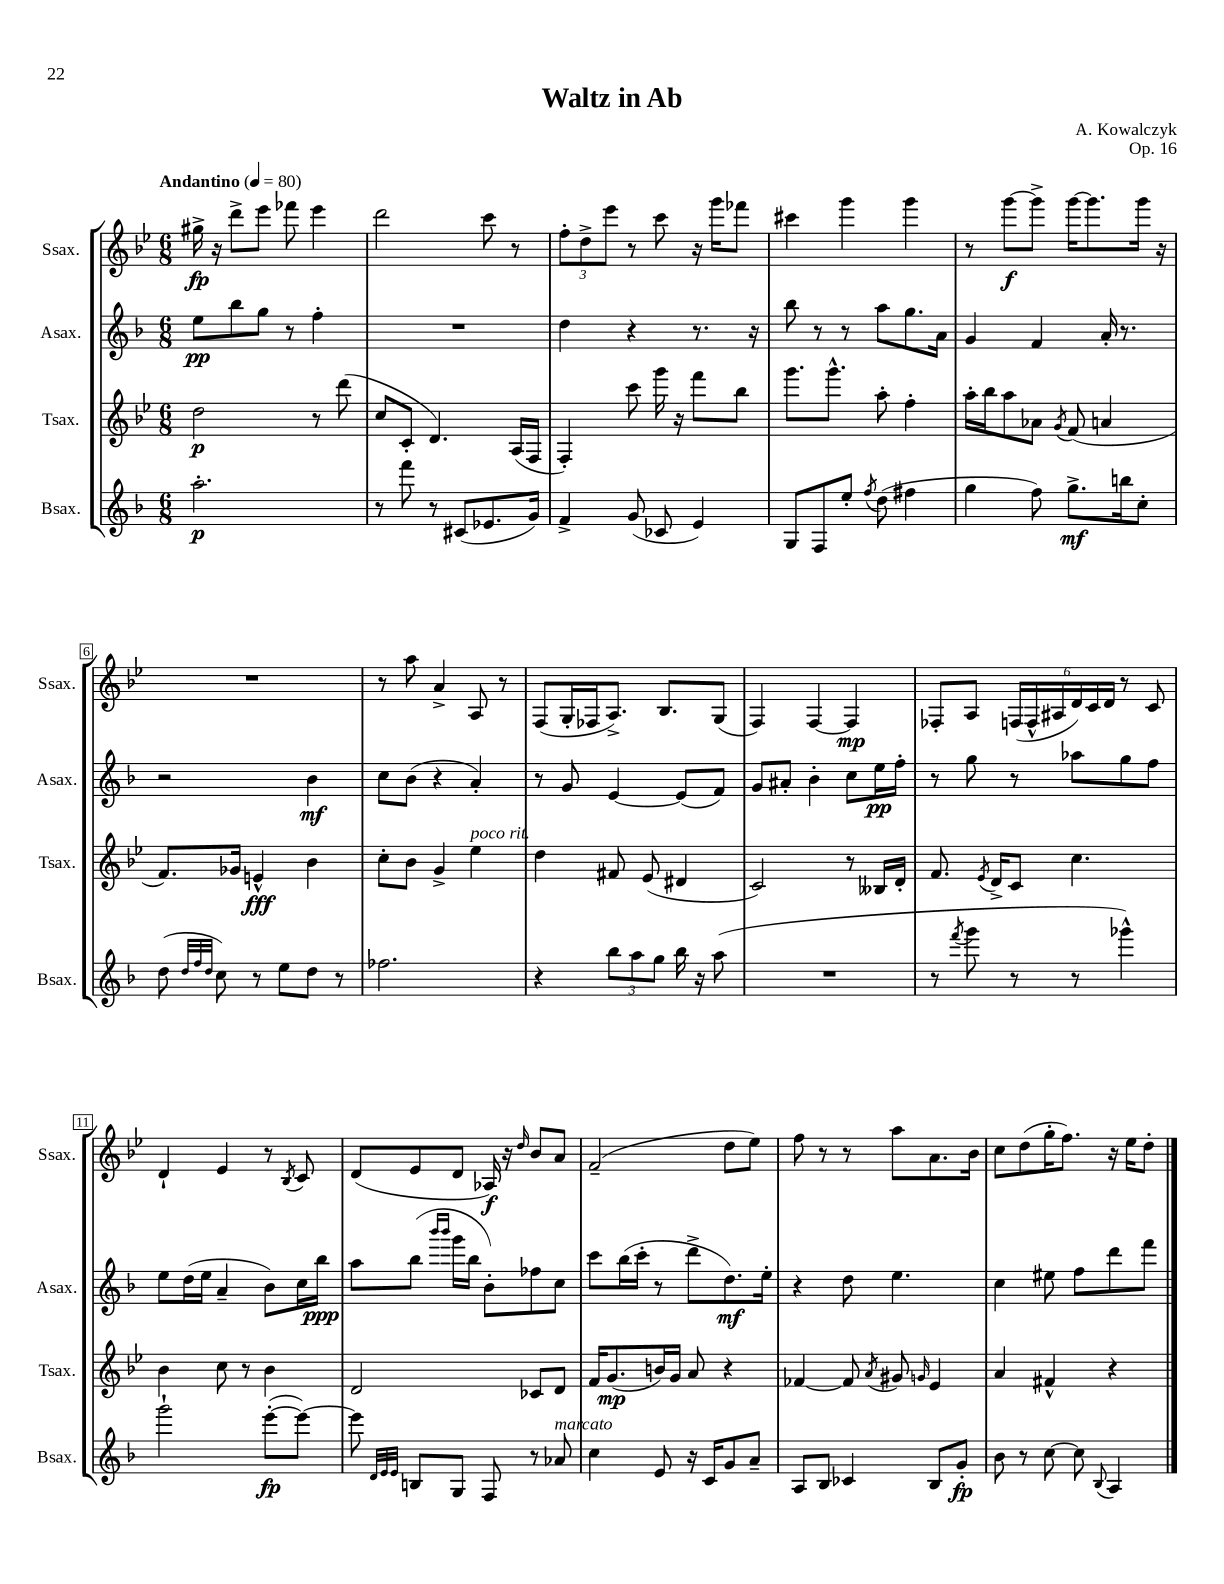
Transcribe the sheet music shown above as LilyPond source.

\header { title = "Waltz in Ab" composer = "A. Kowalczyk" opus = "Op. 16" }
<<
\new StaffGroup <<
\new Staff = "s0" \with { instrumentName = "Ssax." shortInstrumentName = "Ssax." } {
    \clef treble \key bes \major \numericTimeSignature \time 6/8 \tempo "Andantino" 4 = 80
    \autoBeamOff gis''16->\fp r16 d'''8[-> ees'''8] fes'''8 ees'''4 |
    d'''2 c'''8 r8 |
    \tuplet 3/2 { f''8[-. d''8-> ees'''8] } r8 c'''8 r16 g'''16[ fes'''8] |
    cis'''4 g'''4 g'''4 |
    r8 g'''8[~\f g'''8]-> g'''16[~ g'''8. g'''16] r16 |
    R2. |
    r8 a''8 a'4-> a8 r8 |
    f8[( g16-. fes16 a8.]->) bes8.[ g8]( |
    f4) f4~ f4\mp |
    fes8[-. a8] \tuplet 6/4 { f16[( f16-^ ais16 d'16) c'16 d'16] } r8 c'8 |
    d'4-! ees'4 r8 \acciaccatura { bes8 } c'8 |
    d'8[( ees'8 d'8] aes16\f) r16 \grace { d''16 } bes'8[ a'8] |
    f'2--( d''8[ ees''8]) |
    f''8 r8 r8 a''8[ a'8. bes'16] |
    c''8[ d''8( g''16-. f''8.]) r16 ees''16[ d''8]-. \bar "|." |
}
\new Staff = "s1" \with { instrumentName = "Asax." shortInstrumentName = "Asax." } {
    \clef treble \key f \major \numericTimeSignature \time 6/8
    \autoBeamOff e''8[\pp bes''8 g''8] r8 f''4-. |
    R2. |
    d''4 r4 r8. r16 |
    bes''8 r8 r8 a''8[ g''8. a'16] |
    g'4 f'4 a'16-. r8. |
    r2 bes'4\mf |
    c''8[ bes'8]( r4 a'4-.) |
    r8 g'8 e'4~ e'8[( f'8]) |
    g'8[ ais'8]-. bes'4-. c''8[ e''16\pp f''16]-. |
    r8 g''8 r8 aes''8[ g''8 f''8] |
    e''8[ d''16( e''16] a'4-- bes'8[) c''16 bes''16]\ppp |
    a''8[ bes''8]( \grace { bes'''16[ bes'''16] } g'''16[ bes''16] bes'8[-.) fes''8 c''8] |
    c'''8[ bes''16( c'''16]-. r8 d'''8[-> d''8.\mf) e''16]-. |
    r4 d''8 e''4. |
    c''4 eis''8 f''8[ d'''8 f'''8] \bar "|." |
}
\new Staff = "s2" \with { instrumentName = "Tsax." shortInstrumentName = "Tsax." } {
    \clef treble \key bes \major \numericTimeSignature \time 6/8
    \autoBeamOff d''2\p r8 d'''8( |
    c''8[ c'8]-. d'4.) a16[( f16] |
    f4-.) c'''8 g'''16 r16 f'''8[ bes''8] |
    g'''8.[ g'''8.]-^ a''8-. f''4-. |
    a''16[-. bes''16 a''8 aes'8] \acciaccatura { g'8 } f'8( a'4 |
    f'8.[) ges'16] e'4-^\fff bes'4 |
    c''8[-. bes'8] g'4-> ees''4^\markup { \italic "poco rit." } |
    d''4 fis'8 ees'8( dis'4 |
    c'2) r8 beses16[ d'16]-. |
    f'8. \acciaccatura { ees'8 } d'16[-> c'8] c''4. |
    bes'4 c''8 r8 bes'4 |
    d'2 ces'8[ d'8] |
    f'16[ g'8.\mp( b'16) g'16] a'8 r4 |
    fes'4~ fes'8 \acciaccatura { a'8 } gis'8 \grace { g'16 } ees'4 |
    a'4 fis'4-^ r4 \bar "|." |
}
\new Staff = "s3" \with { instrumentName = "Bsax." shortInstrumentName = "Bsax." } {
    \clef treble \key f \major \numericTimeSignature \time 6/8
    \autoBeamOff a''2.-.\p |
    r8 f'''8 r8 cis'8[( ees'8. g'16]) |
    f'4-> g'8( ces'8 e'4) |
    g8[ f8 e''8]-. \acciaccatura { f''8 } d''8( fis''4 |
    g''4 f''8) g''8.[->\mf b''16 c''8]-. |
    d''8( \grace { d''32[ f''32 d''32] } c''8) r8 e''8[ d''8] r8 |
    fes''2. |
    r4 \tuplet 3/2 { bes''8[ a''8 g''8] } bes''16 r16 a''8( |
    R2. |
    r8 \acciaccatura { f'''8 } g'''8 r8 r8 ges'''4-^) |
    g'''2-! e'''8[~-.\fp( e'''8]~) |
    e'''8 \grace { d'32[ e'32 e'32] } b8[ g8] f8 r8 aes'8^\markup { \italic "marcato" } |
    c''4 e'8 r16 c'16[ g'8 a'8]-- |
    a8[ bes8] ces'4 bes8[ g'8]-.\fp |
    bes'8 r8 c''8~ c''8 \appoggiatura { bes8 } a4 \bar "|." |
}
>>
>>
\layout { \context { \Score \override BarNumber.stencil = #(make-stencil-boxer 0.1 0.3 ly:text-interface::print) } }
